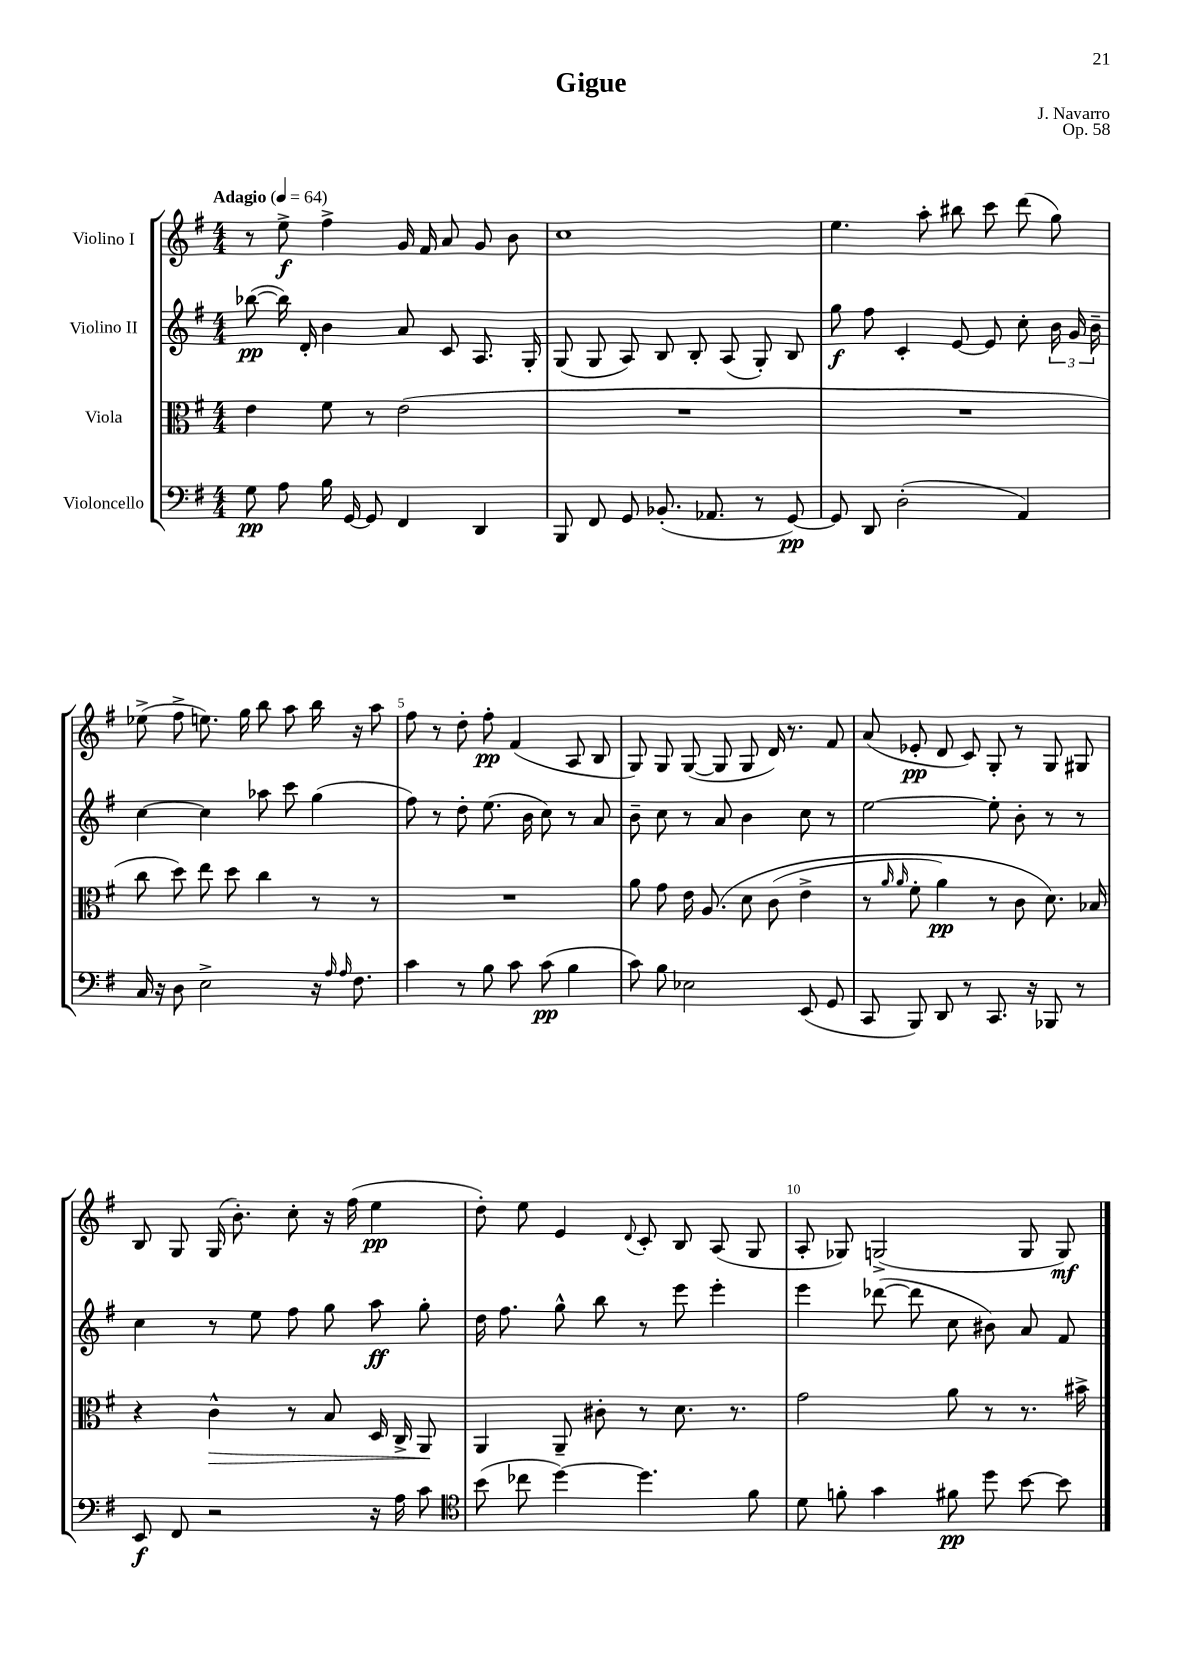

**kern	**kern	**kern	**kern
*staff4	*staff3	*staff2	*staff1
*clefF4	*clefC3	*clefG2	*clefG2
*k[f#]	*k[f#]	*k[f#]	*k[f#]
*M4/4	*M4/4	*M4/4	*M4/4
*MM64	*MM64	*MM64	*MM64
8G	4e	([8bb-	8r
8A	.	16bb-])	8ee^
.	.	16d'	.
16B	8f#	4b	4ff#^
[16GG	.	.	.
8GG]	8r	.	.
4FF#	(2e	8a	16g
.	.	.	16f#
.	.	8c	8a
4DD	.	8.A	8g
.	.	.	8b
.	.	16G'	.
=	=	=	=
8BBB	1r	(8G	1cc
8FF#	.	8G	.
8GG	.	8A)	.
(8.BB-'	.	8B	.
.	.	8B'	.
8.AA-	.	.	.
.	.	(8A	.
8r	.	8G')	.
[8GG)	.	8B	.
=	=	=	=
8GG]	1r	8gg	4.ee
8DD	.	8ff#	.
(2D'	.	4c'	.
.	.	.	8aa'
.	.	[8e	8bb#
.	.	8e]	8ccc
4AA)	.	8cc'	(8ddd
.	.	24b	8gg)
.	.	24g	.
.	.	24b~	.
=	=	=	=
16C	8cc	[4cc	(8ee-^
16r	.	.	.
8D	8dd)	.	8ff#^
2E^	8ee	4cc]	8.ee)
.	8dd	.	.
.	.	.	16gg
.	4cc	8aa-	8bb
.	.	8ccc	8aa
16r	8r	(4gg	16bb
16qqA	.	.	.
16qqA	.	.	.
8.F#	.	.	16r
.	8r	.	8aa
=	=	=	=
4c	1r	8ff#)	8ff#
.	.	8r	8r
8r	.	8dd'	8dd'
8B	.	(8.ee	8ff#'
8c	.	.	(4f#
.	.	16b	.
(8c	.	8cc)	.
4B	.	8r	8A
.	.	8a	8B
=	=	=	=
8c)	8a	8b~	8G)
8B	8g	8cc	8G
2E-	16e	8r	([8G
.	&(8.A	.	.
.	.	8a	8G]
.	8d	4b	8G
.	(8c	.	16d)
.	.	.	8.r
(8EE	4e^	8cc	.
8GG	.	8r	8f#
=	=	=	=
8CC	8r	[2ee	(8a
.	16qqa	.	.
.	16qqa	.	.
8BBB)	8f#'	.	8e-'
8DD	4a)	.	8d
8r	.	.	8c)
8.CC	8r	8ee']	8G'
.	8c	8b'	8r
16r	.	.	.
8BBB-	8.d&)	8r	8G
8r	.	8r	8G#
.	16B-	.	.
=	=	=	=
8EE	4r	4cc	8B
8FF#	.	.	8G
2r	4c^^	8r	(16G
.	.	.	8.b')
.	.	8ee	.
.	8r	8ff#	8cc'
.	8B	8gg	16r
.	.	.	(16ff#
16r	16D	8aa	4ee
16A	16C^	.	.
8c	8AA	8gg'	.
=	=	=	=
*clefC4	*	*	*
(8b	4AA	16dd	8dd')
.	.	8.ff#	.
8cc-	.	.	8ee
[4dd)	8AA~	8gg^^	4e
.	8c#'	8bb	.
.	.	.	8qqd
4.dd]	8r	8r	8c'
.	8.d	8eee	8B
.	.	4eee'	(8A
.	8.r	.	.
8f#	.	.	8G
=	=	=	=
8d	2g	4eee	8A'
8f'	.	.	8G-)
4g	.	([8ddd-	(2G^
.	.	8ddd-]	.
8f#	8a	8cc	.
8dd	8r	8b#)	.
[8b	8.r	8a	8G
8b]	.	8f#	8G)
.	16b#^	.	.
==	==	==	==
*-	*-	*-	*-
